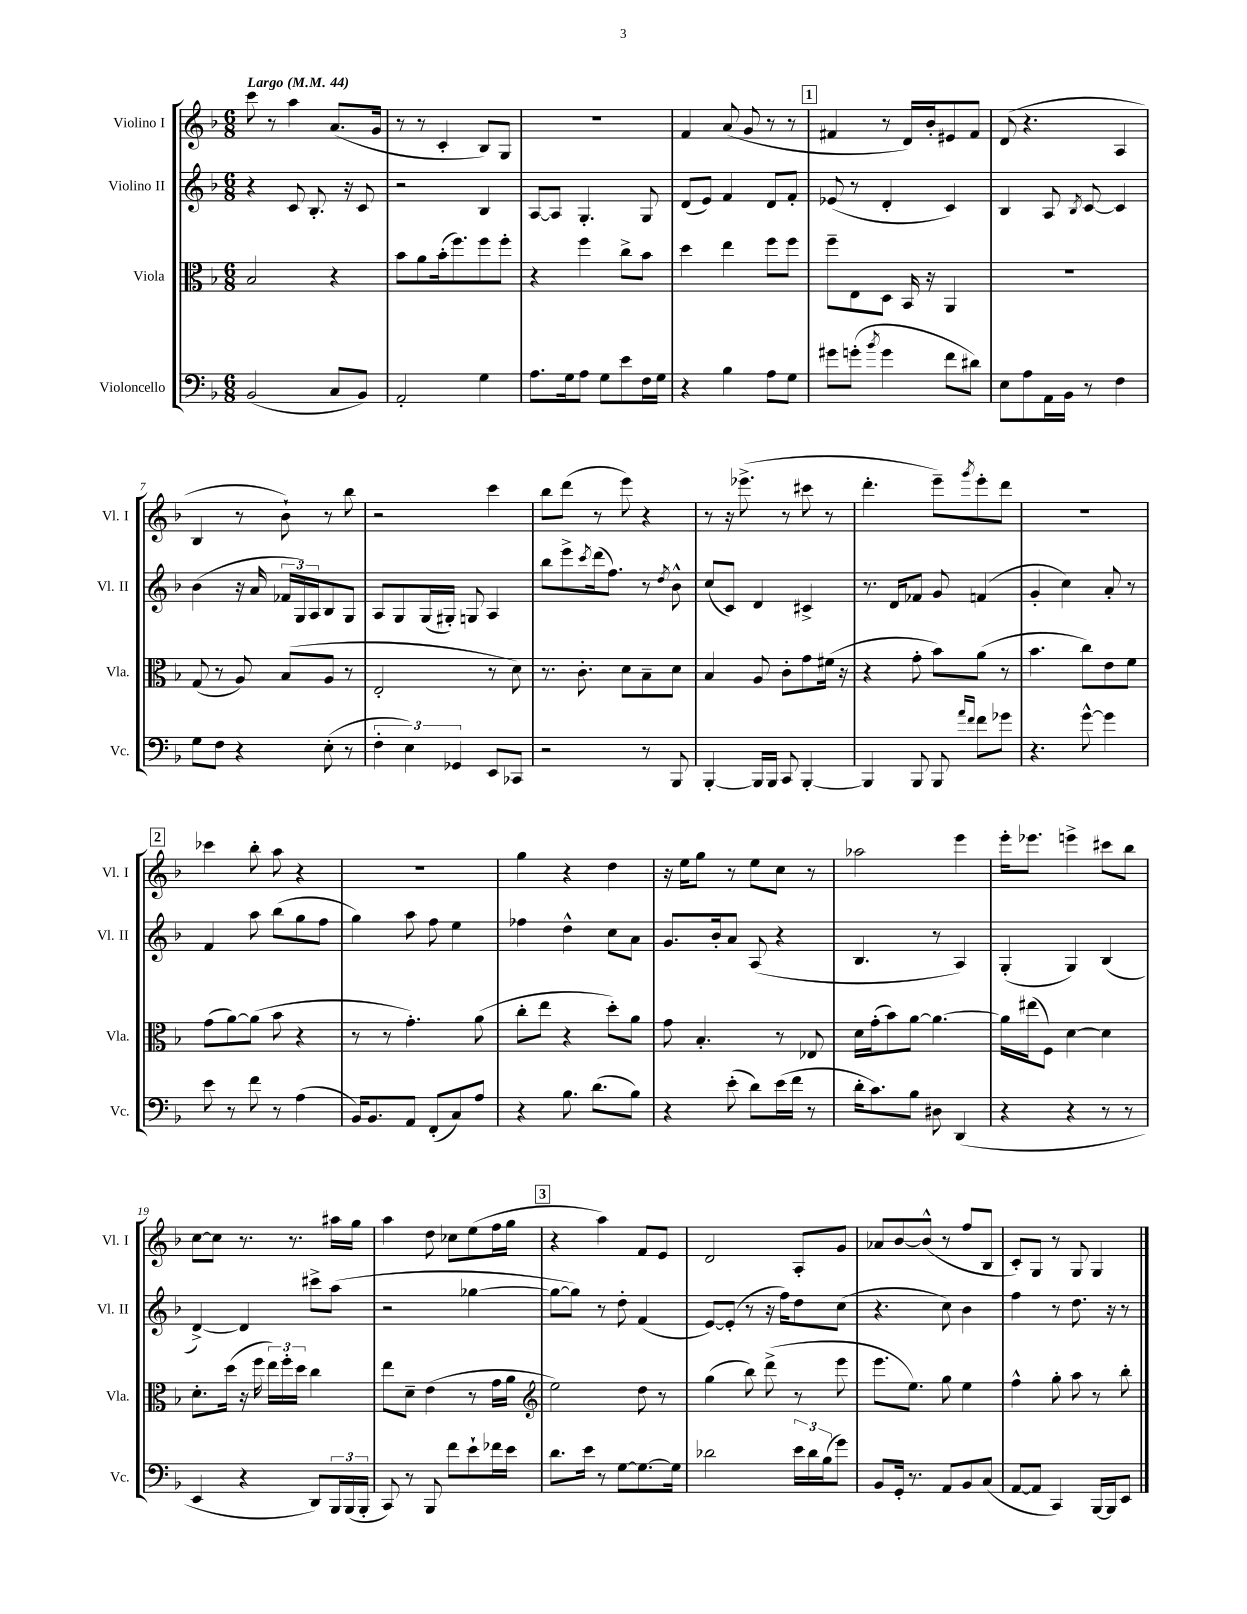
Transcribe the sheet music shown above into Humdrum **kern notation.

**kern	**kern	**kern	**kern
*part4	*part3	*part2	*part1
*staff4	*staff3	*staff2	*staff1
*I"Violoncello	*I"Viola	*I"Violino II	*I"Violino I
*I'Vc.	*I'Vla.	*I'Vl. II	*I'Vl. I
*clefF4	*clefC3	*clefG2	*clefG2
*k[b-]	*k[b-]	*k[b-]	*k[b-]
*M6/8	*M6/8	*M6/8	*M6/8
*MM44	*MM44	*MM44	*MM44
=1	=1	=1	=1
!	!	!	!LO:TX:a:B:t=Largo
(2BB-/	2B-/	4r	8ccc\
.	.	.	8r
.	.	8c/	4aa\
.	.	8.B-'/	.
8C/L	4r	.	(8.a/L
.	.	16r	.
8BB-/J)	.	8c/	.
.	.	.	16g/Jk
=2	=2	=2	=2
2AA'/	8b-\L	2r	8r
.	8a\	.	8r
.	(16b-'\k	.	4c'/
.	8.ff\)	.	.
4G\	8ff\	4B-/	8B-/L)
.	8ff'\J	.	8G/J
=3	=3	=3	=3
8.A\L	4r	[8A/L	2.r
.	.	8A/J]	.
16G\k	.	.	.
8A\J	4ff\	4.G'/	.
8G\L	.	.	.
8e\	8cc^\L	.	.
16F\L	8b-\J	8G/	.
16G\JJ	.	.	.
=4	=4	=4	=4
4r	4dd\	(8d/L	4f/
.	.	8e/J)	.
4B-\	4ee\	4f/	(8a/
.	.	.	8g/
8A\L	8ff\L	8d/L	8r
8G\J	8ff\J	8f'/J	8r
!!LO:REH:place=s1:t=1
=5	=5	=5	=5
8g#X\L	8ff~\L	(8e-X/	4f#X/
(8gn'\J	8E\	8r	.
8qb-/	.	.	.
4g\	8D\J	4d'/	8r
.	16BB-/	.	16d/LL)
.	16r	.	16b-'/J
8f\L	4AA/	4c/)	8e#X/
8d#X\J)	.	.	8f#/J
=6	=6	=6	=6
8E\L	2.r	4B-/	(8d/
8A\	.	.	4.r
16AA\L	.	8A/	.
16BB-\JJ	.	.	.
.	.	8qB-/	.
8r	.	[8c/	.
4F\	.	4c/]	4A/
!!LO:LB:g=z
=7	=7	=7	=7
8G\L	(8G/	(4b-\	4B-/
8F\J	8r	.	.
4r	8A/)	16r	8r
.	.	16a/	.
.	(8B-/L	24f-X/LL	8b-`\)
.	.	24G/)	.
.	.	24A/J	.
(8E'\	8A/J	8B-/	8r
8r	8r	8G/J	8bb-\
=8	=8	=8	=8
6F'\	2E'/	8A/L	2r
.	.	8G/	.
6E\)	.	.	.
.	.	(16G/L	.
.	.	16G#X'/JJ)	.
6GG-X/	.	.	.
.	.	8Gn/	.
8EE/L	8r	4A/	4ccc\
8CC-X/J	8d\)	.	.
=9	=9	=9	=9
2r	8.r	8bb-\L	8bb-\L
.	.	8eee^\	(8ddd\J
.	8.c'\	.	.
.	.	8qccc/	.
.	.	(16ddd\k	8r
.	.	8.ff\J)	.
.	8d\L	.	8eee\)
8r	8B-~\	8r	4r
.	.	8qdd/	.
8BBB-/	8d\J	8b-^^\	.
=10	=10	=10	=10
[4BBB-'/	4B-/	(8cc/L	8r
.	.	8c/J)	16r
.	.	.	(8.eee-X^\
16BBB-/LL]	8A/	4d/	.
16BBB-/JJ	.	.	.
8CC/	8c'\L	.	8r
[4BBB-'/	8g\	4c#X^/	8ccc#X\
.	(16f#X\Jk	.	8r
.	16r	.	.
=11	=11	=11	=11
4BBB-/]	4r	8.r	4.ddd'\
.	.	16d/KL	.
8BBB-/	8g'\	8f-X/J	.
8BBB-/	8b-\L)	8g/	8eee~\L)
16qqa/LL	.	.	.
16qqf/JJ	.	.	8qggg/
8f\L	(8a\J	(4fn/	8eee'\
8g-X\J	8r	.	8ddd\J
=12	=12	=12	=12
4.r	4.b-\	4g'/	2.r
.	.	4cc\)	.
[8g^^\	8cc\L)	.	.
4g\]	8e\	8a'/	.
.	8f\J	8r	.
!!LO:LB:g=z
!!LO:REH:place=s1:t=2
=13	=13	=13	=13
8e\	(8g\L	4f/	4ccc-X\
8r	[8a\)	.	.
8f\	(8a\J]	8aa\	8bb-'\
8r	8b-\	(8bb-\L	8aa\
(4A\	4r	8gg\	4r
.	.	8ff\J	.
=14	=14	=14	=14
16BB-/KL)	8r	4gg\)	2.r
8.BB-/	.	.	.
.	8r	.	.
8AA/J	4.g'\)	8aa\	.
(8FF'/L	.	8ff\	.
8C/)	.	4ee\	.
8A/J	(8a\	.	.
=15	=15	=15	=15
4r	8cc'\L	4ff-X\	4gg\
.	8ee\J	.	.
8.B-\	4r	4dd^^\	4r
(8.d\L	.	.	.
.	8dd'\L)	8cc\L	4dd\
8B-\J)	8a\J	8a\J	.
=16	=16	=16	=16
4r	8g\	8.g/L	16r
.	.	.	16ee\KL
.	4.B-'/	.	8gg\J
.	.	16b-'/k	.
(8e'\	.	8a/J	8r
8d\L)	.	(8A/	8ee\L
(16e\L	8r	4r	8cc\J
16f\JJ	.	.	.
8r	8E-X/	.	8r
=17	=17	=17	=17
16d'\KL	16d\LL	4.B-/	2aa-X\
8.c\)	(16g'\J	.	.
.	8b-\)	.	.
8B-\J	[8a\J	.	.
8D#X\	4.a\_	8r	.
(4DD/	.	4A/)	4eee\
=18	=18	=18	=18
4r	16a\LL]	(4G'/	16eee'\KL
.	(16ee#X\J	.	8.eee-X\J
.	8F\J)	.	.
4r	[4d\	4G/)	4eeen^\
8r	4d\]	(4B-/	8ccc#X\L
8r	.	.	8bb-\J
!!LO:LB:g=z
=19	=19	=19	=19
4EE/	8.d'\L	[4d^/)	[8cc\L
.	.	.	8cc\J]
.	(16dd\Jk	.	.
4r	16r	4d/]	8.r
.	16ff\	.	.
.	24ee\LL)	.	.
.	24ff'\	.	.
.	.	.	8.r
.	24dd\JJ	.	.
8DD/L)	4cc\	8ccc#X^\L	.
24BBB-/L	.	(8aa\J	16aa#X\LL
(24BBB-/	.	.	.
.	.	.	16gg\JJ
24BBB-'/JJ	.	.	.
=20	=20	=20	=20
8CC/)	8ee\L	2r	4aa\
8r	8d~\J	.	.
8BBB-/	(4e\	.	8dd\
8f\L	.	.	8cc-X\L
8e`\	8r	[4gg-X\	(8ee\
16f-X\L	16g\LL	.	16ff\L
16e\JJ	16a\JJ	.	16gg\JJ
!!LO:REH:place=s1:t=3
=21	=21	=21	=21
*	*clefG2	*	*
8.d\L	2ee\)	8gg-\L_	4r
.	.	8gg-\J])	.
16e\Jk	.	.	.
8r	.	8r	4aa\)
[8G\L	.	8dd'\	.
8.G\_	8dd\	(4f/	8f/L
.	8r	.	8e/J
16G\Jk]	.	.	.
=22	=22	=22	=22
2d-X\	(4gg\	[8e/L)	2d/
.	.	(8e'/J]	.
.	8bb-\)	8r	.
.	(8ddd^\	16r	.
.	.	16ff\KL)	.
24e\LL	8r	8dd\	8A'/L
24d-\	.	.	.
(24B-\J	.	.	.
8g\J)	8eee\	(8cc\J	8g/J
=23	=23	=23	=23
8BB-/L	8.eee\L	4.r	8a-X/L
16GG'/Jk	.	.	[8b-/
8.r	8.ee\J)	.	.
.	.	.	(8b-^^/J]
8AA/L	8gg\	8cc\)	8r
8BB-/	4ee\	4b-\	8ff/L
(8C/J	.	.	8B-/J
=24	=24	=24	=24
[8AA/L	4ff^^\	4ff\	8c'/L)
8AA/J]	.	.	8G/J
4CC/)	8gg'\	8r	8r
.	8aa\	8.dd\	8G/
[16BBB-/LL	8r	.	4G/
16BBB-/J]	.	16r	.
8EE/J	8bb-'\	8r	.
==	==	==	==
*-	*-	*-	*-
